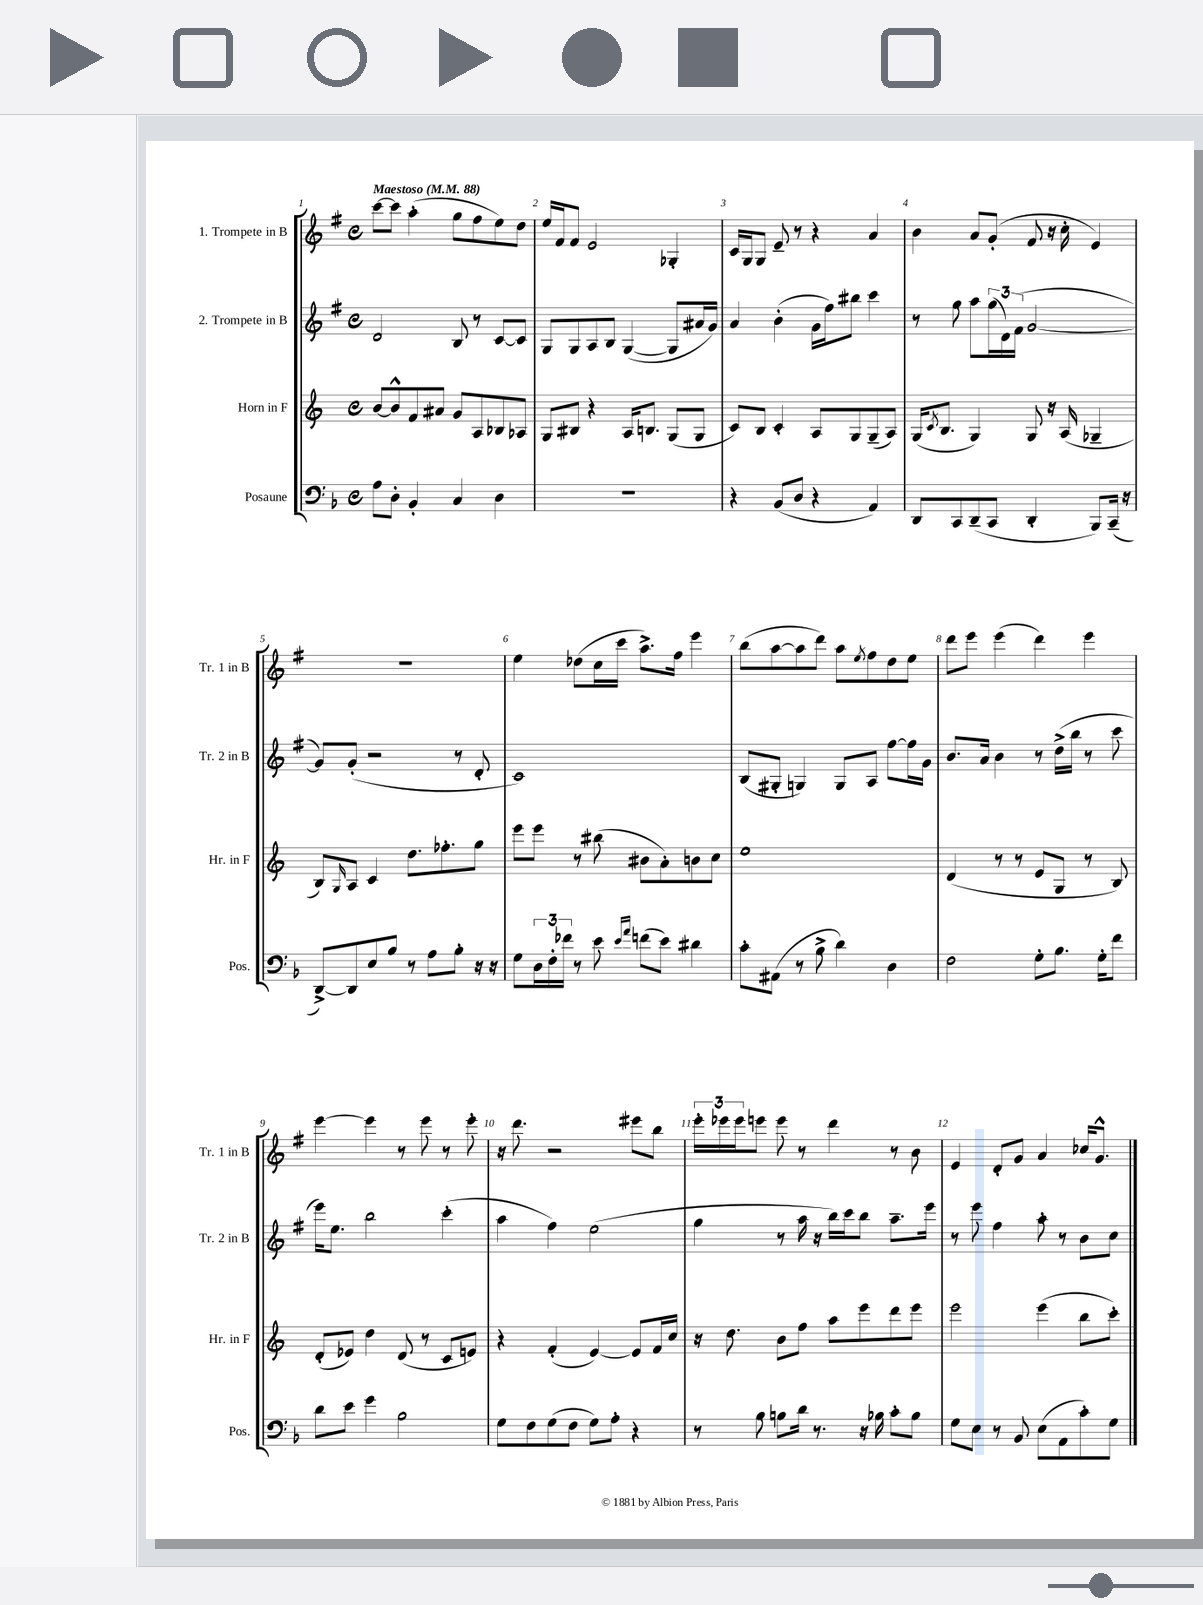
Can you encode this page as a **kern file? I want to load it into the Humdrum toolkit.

**kern	**kern	**kern	**kern
*staff4	*staff3	*staff2	*staff1
*clefF4	*clefG2	*clefG2	*clefG2
*k[b-]	*k[]	*k[f#]	*k[f#]
*M4/4	*M4/4	*M4/4	*M4/4
*met(c)	*met(c)	*met(c)	*met(c)
*MM88	*MM88	*MM88	*MM88
8A	[8b	2d	[8ccc
8D'	8b^^]	.	8ccc]
4BB-'	8f	.	(4aa'
.	8a#	.	.
4C	8g	8B	8gg
.	8A	8r	8ff#
4D	8B-	[8c	8ee)
.	8A-	8c]	8dd
=	=	=	=
1r	8G	8G	16ee
.	.	.	16f#
.	8B#	8G	8f#
.	4r	8A	2e
.	.	8B	.
.	16A	([4G	.
.	8.B	.	.
.	(8G	8G]	4G-'
.	8G	16a#	.
.	.	16g)	.
=	=	=	=
4r	8c)	4a	16c
.	.	.	16G
.	8B	.	8G
(8BB-	4c'	(4b'	8e~
8D	.	.	8r
4r	8A	16g	4r
.	.	16ff#)	.
.	8G	8bb#	.
4AA)	(8G~	4ccc	4a
.	8A)	.	.
=	=	=	=
8DD	(16G	8r	4b
.	8qc	.	.
.	8.B	.	.
8CC	.	8gg	.
(8DD~	4G)	8aa	8a
8CC	.	(24gg	(8g'
.	.	24d)	.
.	.	(24f#	.
4DD'	8G	[2g	8f#
.	16r	.	16r
.	(16A	.	16cc'
8BBB-)	4G-~	.	4e)
(16CC~	.	.	.
16r	.	.	.
=	=	=	=
[8DD^)	8B)	8g])	1r
.	16qqG	.	.
8DD]	8A	(8g'	.
8E	4c	2r	.
8B-	.	.	.
8r	8.dd	.	.
8A	.	.	.
.	8.ff-'	.	.
8B-'	.	8r	.
16r	8gg	8d'	.
16r	.	.	.
=	=	=	=
8G	8eee	1c)	4ee
24D	8eee	.	.
24F'	.	.	.
24f-	.	.	.
8r	8r	.	(8dd-
8e	(8bb#	.	16cc
.	.	.	16ccc
16qqe	.	.	.
16qqa	.	.	.
(8f	8b#	.	8.aa^)
8e)	8a')	.	.
.	.	.	16ff#
4d#	8b	.	4eee
.	8cc	.	.
=	=	=	=
8c'	1ee	(8B	(8bb
(8AA#	.	8G#'	[8aa
8r	.	4G)	8aa]
8B-^	.	.	8ddd)
4d)	.	8G	8aa
.	.	.	8qee
.	.	8A	8ff#
4D	.	[8ff#	8dd
.	.	16ff#]	8ee
.	.	16g	.
=	=	=	=
2F	(4d	8.b	8ddd
.	.	.	8eee
.	.	16a	.
.	8r	4b	(4eee
.	8r	.	.
8G'	8e	8r	4ddd)
8.B-	8G	(16dd^	.
.	.	16bb	.
.	8r	8r	4eee
16G'	.	.	.
8f	8B)	8ccc	.
=	=	=	=
8d	(8d'	16eee)	[4eee
.	.	8.ee	.
8e	8e-)	.	.
4g	4dd	2bb	4eee]
2B-	(8d	.	8r
.	8r	.	8eee
.	8c	(4ccc'	8r
.	8e)	.	8eee'
=	=	=	=
8G	4r	4aa	16r
.	.	.	8.ddd
8F	.	.	.
(8G	(4f'	4ff#)	2r
8F	.	.	.
8G)	[4e)	(2ee	.
8A'	.	.	.
4r	8e]	.	8eee#
.	16f	.	8bb
.	16cc	.	.
=	=	=	=
8r	16r	4gg	24eee'
.	.	.	24eee-
.	8.dd	.	.
.	.	.	24eee-
8B-	.	.	8eee
8B	8b	8r	8eee
16d	8ff	16aa	8r
8.r	.	16r	.
.	8aa	16bb)	4ddd
.	.	16ccc	.
16r	8eee	8bb	.
16B-	.	.	.
8c'	8ddd	8.aa~	8r
8B-	8eee	.	8b
.	.	16eee	.
=	=	=	=
8G	2eee	8r	4e
8E	.	8eee	.
8r	.	4ff#	8d'
8BB-	.	.	8g
(8E	(4eee	8aa'	4a
8AA	.	8r	.
8c')	8bb	8b	16cc-
.	.	.	8.g^^
8G	8ccc')	8cc	.
==	==	==	==
*-	*-	*-	*-
